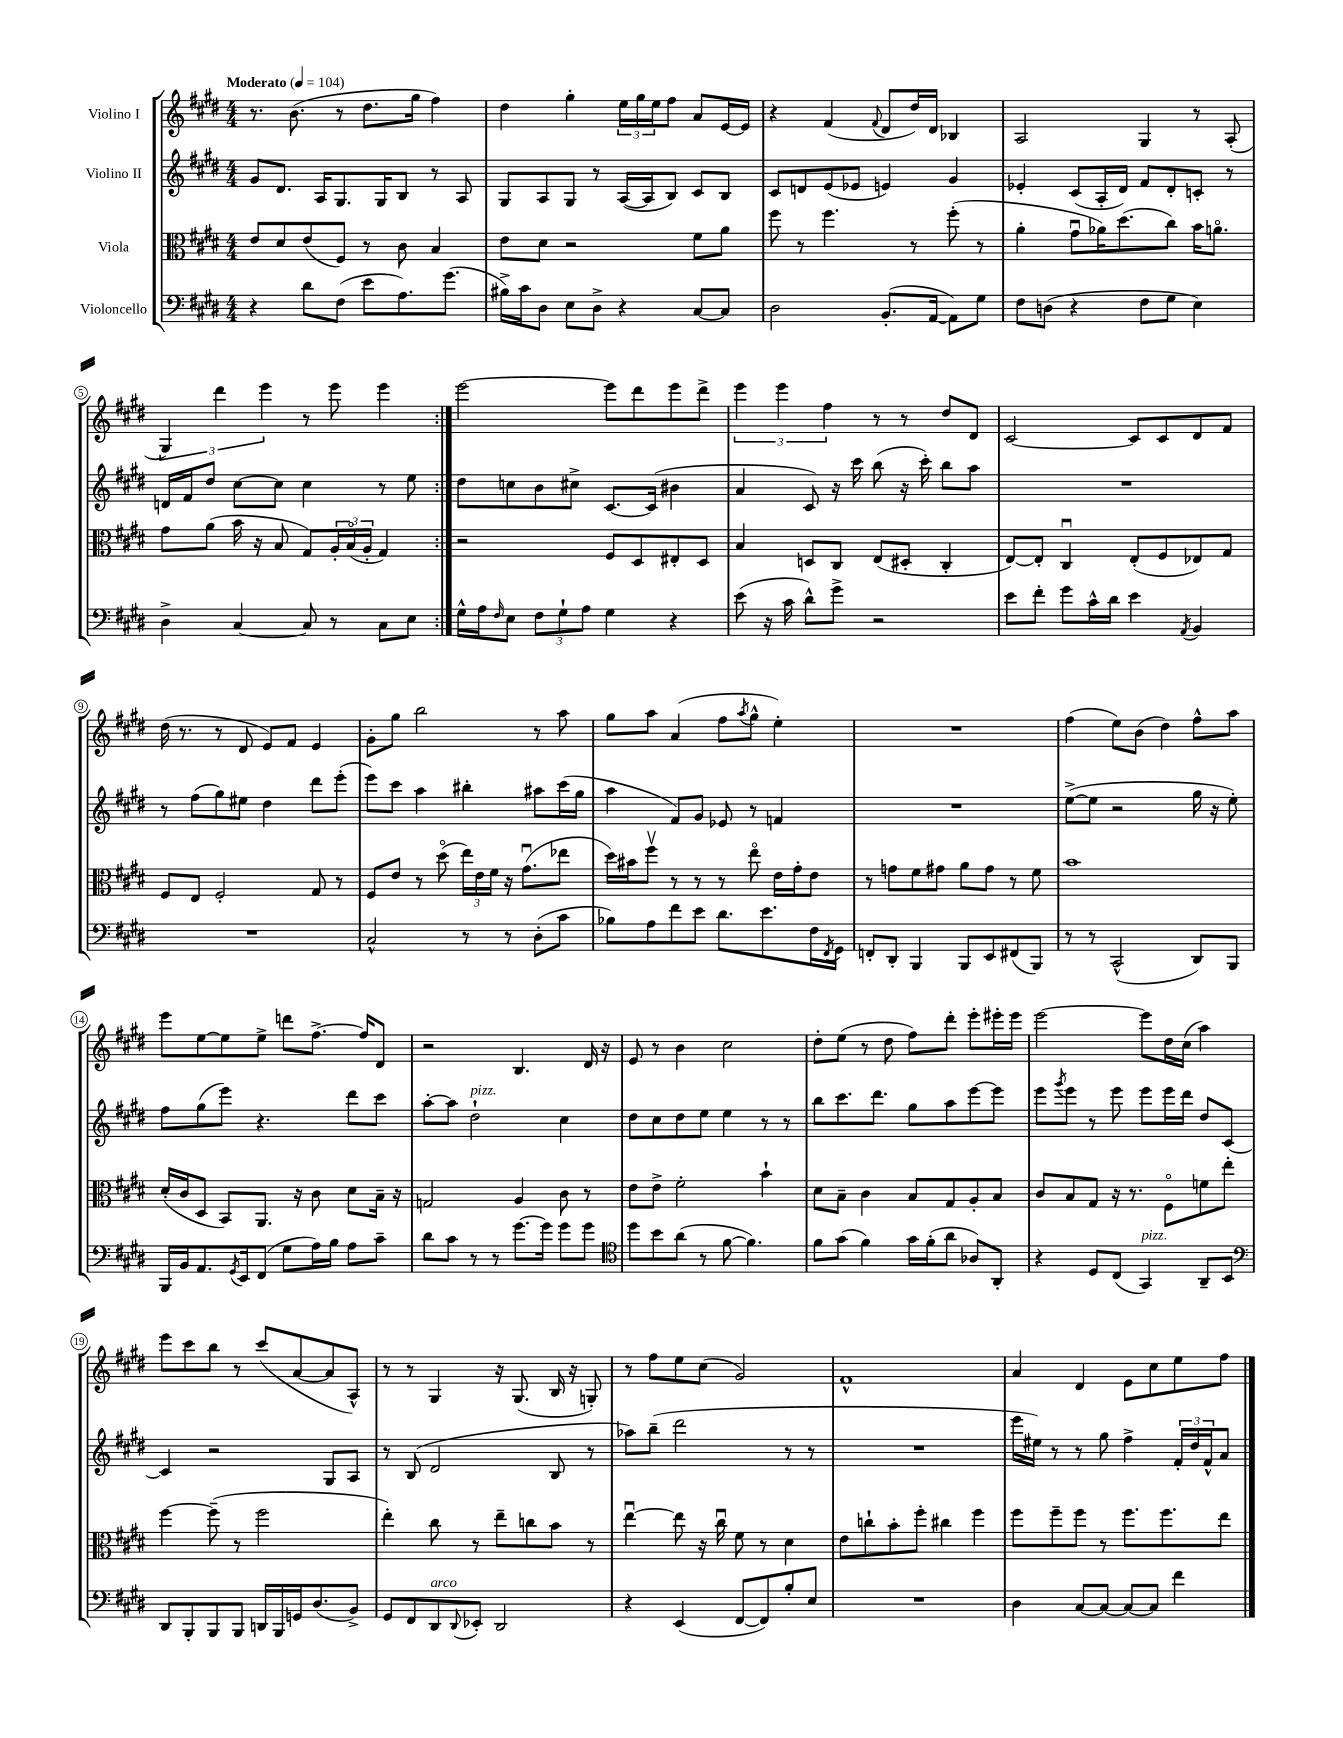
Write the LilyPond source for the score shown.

<<
\new StaffGroup <<
\new Staff = "s0" \with { instrumentName = "Violino I" } {
    \clef treble \key e \major \numericTimeSignature \time 4/4 \tempo "Moderato" 4 = 104
    \repeat volta 2 { r8. b'8.( r8 dis''8. gis''16 fis''4) |
    dis''4 gis''4-. \tuplet 3/2 { e''16 gis''16 e''16 } fis''8 a'8 e'16~ e'16 |
    r4 fis'4( \appoggiatura { fis'8 } dis'8 dis''16) dis'16 bes4 |
    a2 gis4 r8 a8-.( |
    \tuplet 3/2 { gis4) dis'''4 e'''4 } r8 e'''8 e'''4 | }
    e'''2~ e'''8 dis'''8 e'''8 dis'''8-> |
    \tuplet 3/2 { e'''4 e'''4 fis''4 } r8 r8 dis''8 dis'8 |
    cis'2~ cis'8 cis'8 dis'8 fis'8 |
    dis''16( r8. r8 dis'8 e'8) fis'8 e'4 |
    gis'8-. gis''8 b''2 r8 a''8 |
    gis''8 a''8 a'4( fis''8 \acciaccatura { a''8 } gis''8-^ e''4-.) |
    R1 |
    fis''4( e''8) b'8( dis''4) fis''8-^ a''8 |
    e'''8 e''8~ e''8 e''8-> d'''8 fis''8.~-> fis''16 dis'8 |
    r2 b4. dis'16 r16 |
    e'8 r8 b'4 cis''2 |
    dis''8-. e''8( r8 dis''8 fis''8) dis'''8-. e'''8-. eis'''16-. eis'''16 |
    e'''2~ e'''8 dis''16 cis''16( a''4) |
    e'''8 cis'''8 b''8 r8 cis'''8( a'8~ a'8 a8-^) |
    r8 r8 gis4 r16 gis8.( b16 r16 g8-.) |
    r8 fis''8 e''8 cis''8( gis'2) |
    fis'1-^ |
    a'4 dis'4 e'8 cis''8 e''8 fis''8 \bar "|." |
}
\new Staff = "s1" \with { instrumentName = "Violino II" } {
    \clef treble \key e \major \numericTimeSignature \time 4/4
    \repeat volta 2 { gis'8 dis'8. a16 gis8. gis16 b8 r8 a8 |
    gis8 a8 gis8 r8 a16~( a16 b8) cis'8 b8 |
    cis'8 d'8 e'8( ees'8 e'4) gis'4 |
    ees'4-. cis'8( a16-. dis'16) fis'8 dis'8-. c'8-. r8 |
    d'16 fis'16 dis''8 cis''8~ cis''8 cis''4 r8 e''8 | }
    dis''8 c''8 b'8 cis''8-> cis'8.~ cis'16( bis'4 |
    a'4 cis'8) r16 cis'''16 b''8( r16 cis'''16-.) b''8 a''8 |
    R1 |
    r8 fis''8( gis''8) eis''8 dis''4 dis'''8 e'''8-.( |
    e'''8) cis'''8 a''4 bis''4-. ais''8 cis'''16( gis''16 |
    a''4 fis'8) gis'8 ees'8 r8 f'4 |
    R1 |
    e''8~->( e''8 r2 gis''16 r16 e''8-.) |
    fis''8 gis''8( e'''8) r4. dis'''8 cis'''8 |
    a''8~-. a''8 dis''2-!^\markup { \italic "pizz." } cis''4 |
    dis''8 cis''8 dis''8 e''8 e''4 r8 r8 |
    b''8 cis'''8. dis'''8. gis''8 a''8 e'''8~ e'''8 |
    e'''8 \acciaccatura { gis'''8 } e'''8 r8 e'''8 e'''8 e'''16 dis'''16 dis''8 cis'8~ |
    cis'4 r2 gis8 a8 |
    r8 b8( dis'2 b8 r8 |
    aes''8) b''8--( dis'''2 r8 r8 |
    R1 |
    e'''16 eis''16) r8 r8 gis''8 fis''4-> \tuplet 3/2 { fis'16-. dis''16 fis'16-^ } a'8 \bar "|." |
}
\new Staff = "s2" \with { instrumentName = "Viola" } {
    \clef alto \key e \major \numericTimeSignature \time 4/4
    \repeat volta 2 { e'8 dis'8 e'8( fis8) r8 cis'8 b4 |
    e'8 dis'8 r2 fis'8 a'8 |
    fis''8 r8 fis''4. r8 fis''8-.( r8 |
    a'4-. gis'8\downbow aes'16) dis''8.( cis''8) b'16 a'8.\flageolet |
    gis'8 a'8( b'16 r16 b8 gis8) \tuplet 3/2 { a16-. b16\flageolet( a16-. } gis4) | }
    r2 fis8 dis8 eis8-. dis8 |
    b4 d8 cis8 e8( dis8-. cis4-. |
    e8~) e8-. cis4\downbow e8-.( fis8 ees8) gis8 |
    fis8 e8 fis2-. gis8 r8 |
    fis8 e'8 r8 dis''8\flageolet( \tuplet 3/2 { e''16) e'16 fis'16 } r16 gis'8.\downbow( ees''8 |
    dis''16) bis'16 fis''8\upbow r8 r8 r8 e''8\flageolet e'16 gis'16-. e'8 |
    r8 g'8 fis'8 gis'8 a'8 gis'8 r8 fis'8 |
    b'1 |
    dis'16-.( cis'16 dis8 b,8) a,8. r16 cis'8 dis'8 b16-- r16 |
    g2 a4 cis'8 r8 |
    e'8 e'8-> fis'2-. b'4-! |
    dis'8 b8-- cis'4 b8 gis8 a8-. b8 |
    cis'8 b8 gis8 r16 r8. fis8\flageolet f'8 e''8-. |
    fis''4~ fis''8--( r8 fis''2 |
    e''4-.) cis''8 r8 e''8-- c''8 b'8 r8 |
    e''4~\downbow e''8 r16 cis''16\downbow fis'8 r8 dis'4 |
    e'8 c''8-! b'8-. fis''8-. cis''4 fis''4 |
    fis''8 fis''8-- fis''8 r8 fis''8. fis''8. e''8 \bar "|." |
}
\new Staff = "s3" \with { instrumentName = "Violoncello" } {
    \clef bass \key e \major \numericTimeSignature \time 4/4
    \repeat volta 2 { r4 dis'8 fis8( e'8 a8.) gis'8.( |
    bis16->) cis'16 dis8 e8 dis8-> r4 cis8~ cis8 |
    dis2 b,8.-.( a,16~ a,8) gis8 |
    fis8 d8( r4 fis8 gis8 e4) |
    dis4-> cis4~ cis8 r8 cis8 e8 | }
    gis16-^ a16 \grace { fis16 } e8 \tuplet 3/2 { fis8 gis8-! a8 } gis4 r4 |
    e'8( r16 cis'16 dis'8-^) gis'8-> r2 |
    e'8 fis'8-. gis'8 cis'16-^ dis'16 e'4 \acciaccatura { a,8 } b,4 |
    R1 |
    cis2-^ r8 r8 dis8-.( cis'8 |
    bes8) a8 fis'8 e'8 dis'8. e'8. fis16 \acciaccatura { fis,8 } gis,16 |
    f,8-. dis,8-. b,,4 b,,8 e,8 fis,8( b,,8) |
    r8 r8 cis,2-^( dis,8) b,,8 |
    b,,16 b,16 a,8. \acciaccatura { gis,8 } e,16 fis,8( gis8 a16) b16 a8 cis'8-- |
    dis'8 cis'8 r8 r8 gis'8.~ gis'16 gis'8 gis'8 |
    \clef tenor dis''8 b'8 a'8( r8 fis'8~ fis'4.) |
    fis'8 gis'8( fis'4) gis'16 fis'16-.( a'8 aes8) a,8-. |
    r4 dis8 cis8( gis,4^\markup { \italic "pizz." }) a,8-- b,8 |
    \clef bass dis,8 b,,8-. b,,8 b,,8 d,16 b,,16 g,16 dis8.( b,8->) |
    gis,8 fis,8 dis,8^\markup { \italic "arco" } \appoggiatura { dis,8 } ees,8-. dis,2 |
    r4 e,4( fis,8~ fis,8) b8-. e8 |
    R1 |
    dis4 cis8~ cis8~ cis8~ cis8 fis'4 \bar "|." |
}
>>
>>
\layout { \context { \Score \override BarNumber.stencil = #(make-stencil-circler 0.1 0.3 ly:text-interface::print) } }
